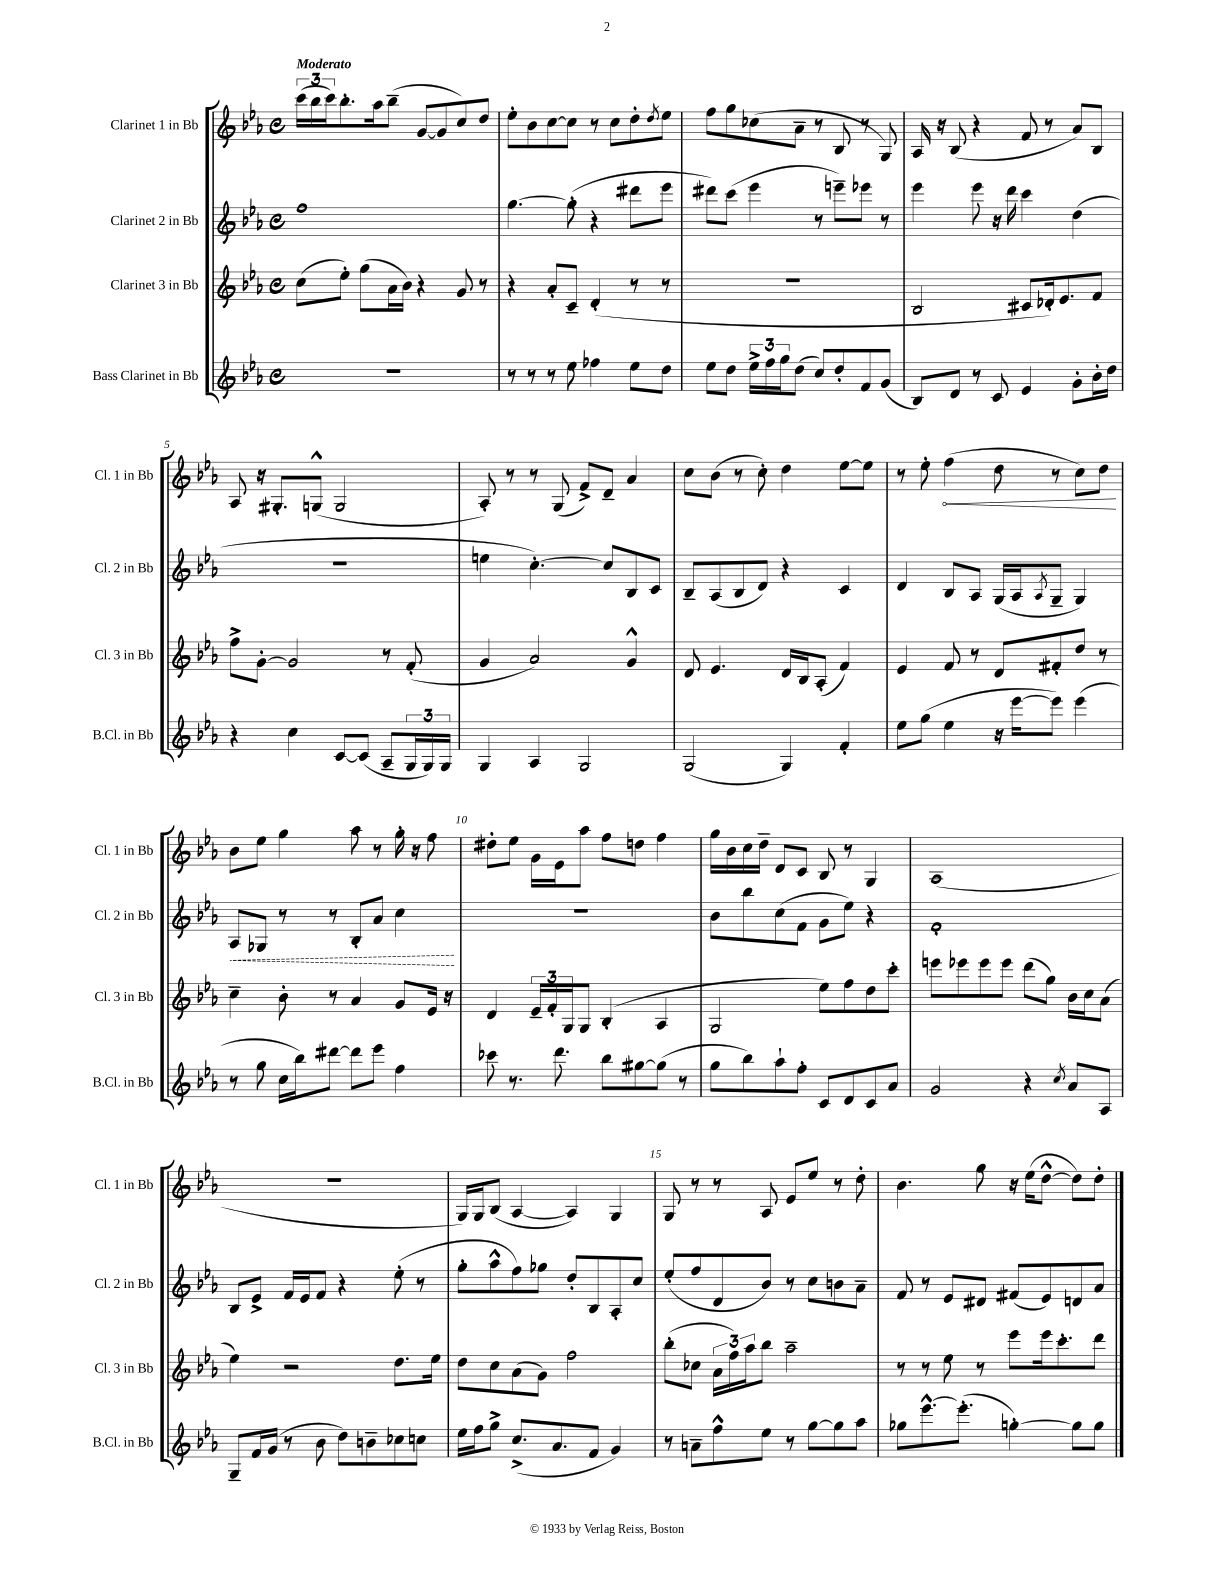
<<
\new StaffGroup <<
\new Staff = "s0" \with { instrumentName = "Clarinet 1 in Bb" shortInstrumentName = "Cl. 1 in Bb" } {
    \clef treble \key ees \major \defaultTimeSignature \time 4/4 \tempo "Moderato"
    \tuplet 3/2 { c'''16( bes''16 c'''16) } bes''8.-. aes''16 bes''8--( g'8~ g'8 c''8) d''8 |
    ees''8-. bes'8 c''8~ c''8 r8 c''8 d''8-. \acciaccatura { d''8 } ees''8 |
    f''8 g''8 ces''8( aes'8-- r8 bes8 r8 g8) |
    aes16 r16 bes8( r4 f'8 r8 aes'8) bes8 |
    aes8 r16 gis8.-. g8-^( g2 |
    aes8-.) r8 r8 g8( f'8->) d'8-- aes'4 |
    c''8 bes'8( r8 c''8-.) d''4 ees''8~ ees''8 |
    r8 ees''8-. \once \override Hairpin.circled-tip = ##t f''4\<( d''8 r8 c''8) d''8\! |
    bes'8 ees''8 g''4 aes''8 r8 g''16-. r16 f''8 |
    dis''8-. ees''8 g'16 ees'16 aes''8 f''8 d''8 f''4 |
    g''16 bes'16 c''16 d''16-- d'8 c'8 bes8 r8 g4 |
    aes1( |
    r1 |
    g16) g16 bes8( aes4~ aes4) g4 |
    g8 r8 r8 aes8 ees'8 ees''8 r8 d''8-. |
    bes'4. g''8 r16 ees''16( d''8~-^ d''8) d''8-. \bar "|." |
}
\new Staff = "s1" \with { instrumentName = "Clarinet 2 in Bb" shortInstrumentName = "Cl. 2 in Bb" } {
    \clef treble \key ees \major \defaultTimeSignature \time 4/4
    f''1 |
    g''4.~ g''8-.( r4 dis'''8 ees'''8 |
    dis'''8) c'''8( ees'''4 r8 e'''8--) ees'''8 r8 |
    ees'''4 ees'''8 r16 d'''16 c'''4 d''4( |
    R1 |
    e''4 c''4.~-.) c''8 bes8 c'8 |
    bes8-- aes8( bes8 d'8) r4 c'4 |
    d'4 bes8 aes8 g16( aes16 \acciaccatura { aes8 } g8-- g4) |
    \once \override Hairpin.style = #'dashed-line aes8\< ges8 r8 r8 bes8-. aes'8 c''4\! |
    R1 |
    bes'8 bes''8 c''8( f'8 g'8 ees''8) r4 |
    f'1-. |
    bes8 ees'8-> f'16 ees'16 f'8 r4 ees''8-.( r8 |
    g''8-. aes''8-^ f''8) ges''8 d''8-. bes8 aes8-. c''8 |
    ees''8-.( f''8 d'8 bes'8) r8 c''8 b'8 aes'8-- |
    f'8 r8 ees'8 dis'8 fis'8( ees'8) d'8 aes'8 \bar "|." |
}
\new Staff = "s2" \with { instrumentName = "Clarinet 3 in Bb" shortInstrumentName = "Cl. 3 in Bb" } {
    \clef treble \key ees \major \defaultTimeSignature \time 4/4
    c''8( ees''8-.) g''8( aes'16 bes'16) r4 g'8 r8 |
    r4 aes'8-. c'8-- d'4-.( r8 r8 |
    R1 |
    bes2 cis'8 des'16-.) ees'8. f'8 |
    f''8-> g'8~-. g'2 r8 f'8-.( |
    g'4 aes'2) g'4-^ |
    d'8 ees'4. d'16 bes16 aes8-.( f'4) |
    ees'4 f'8 r8 d'8 fis'8-. d''8 r8 |
    c''4-- bes'8-. r8 aes'4 g'8 ees'16 r16 |
    d'4 \tuplet 3/2 { ees'16-- f'16-. g16 } g8 bes4-.( aes4 |
    g2 ees''8) f''8 d''8 c'''8-. |
    e'''8 ees'''8 ees'''8 ees'''8 d'''8( g''8) bes'16 c''16 aes'8( |
    ees''4) r2 d''8. ees''16 |
    d''8 c''8 aes'8( g'8) f''2 |
    bes''8-.( ces''8 \tuplet 3/2 { aes'16 f''16) aes''16 } bes''8 aes''2-- |
    r8 r8 ees''8 r8 ees'''8 ees'''16 c'''8.-. d'''8 \bar "|." |
}
\new Staff = "s3" \with { instrumentName = "Bass Clarinet in Bb" shortInstrumentName = "B.Cl. in Bb" } {
    \clef treble \key ees \major \defaultTimeSignature \time 4/4
    R1 |
    r8 r8 r8 ees''8 fes''4 ees''8 d''8 |
    ees''8 d''8 \tuplet 3/2 { ees''16-> f''16 g''16 } d''8( c''8) d''8-. f'8 g'8( |
    bes8) d'8 r8 c'8 ees'4 g'8-. bes'16-. d''16 |
    r4 c''4 c'8~ c'8( aes8-- \tuplet 3/2 { g16 g16) g16 } |
    g4 aes4 g2 |
    g2( g4) f'4-. |
    ees''8 g''8( ees''4 r16 ees'''16~ ees'''8) ees'''4( |
    r8 g''8 c''16 bes''16) dis'''8~ dis'''8 ees'''8 f''4 |
    ces'''8 r8. d'''8. bes''8 gis''8~ gis''8( r8 |
    g''8 bes''8) aes''8-! f''8-. c'8 d'8 c'8 aes'8 |
    g'2 r4 \acciaccatura { c''8 } aes'8 aes8 |
    g8-- f'16 g'16( r8 bes'8 d''8) b'8-- ces''8 c''8 |
    ees''16 f''16 g''8-> c''8.->( aes'8. f'8 g'4) |
    r8 a'8-- f''8-^ ees''8 r8 g''8~ g''8 aes''8 |
    ges''8 ees'''8.~-^ ees'''8.-.( g''4~-.) g''8 g''8 \bar "|." |
}
>>
>>
\layout { \context { \Score \override BarNumber.break-visibility = ##(#f #t #t) barNumberVisibility = #(every-nth-bar-number-visible 5) } }
